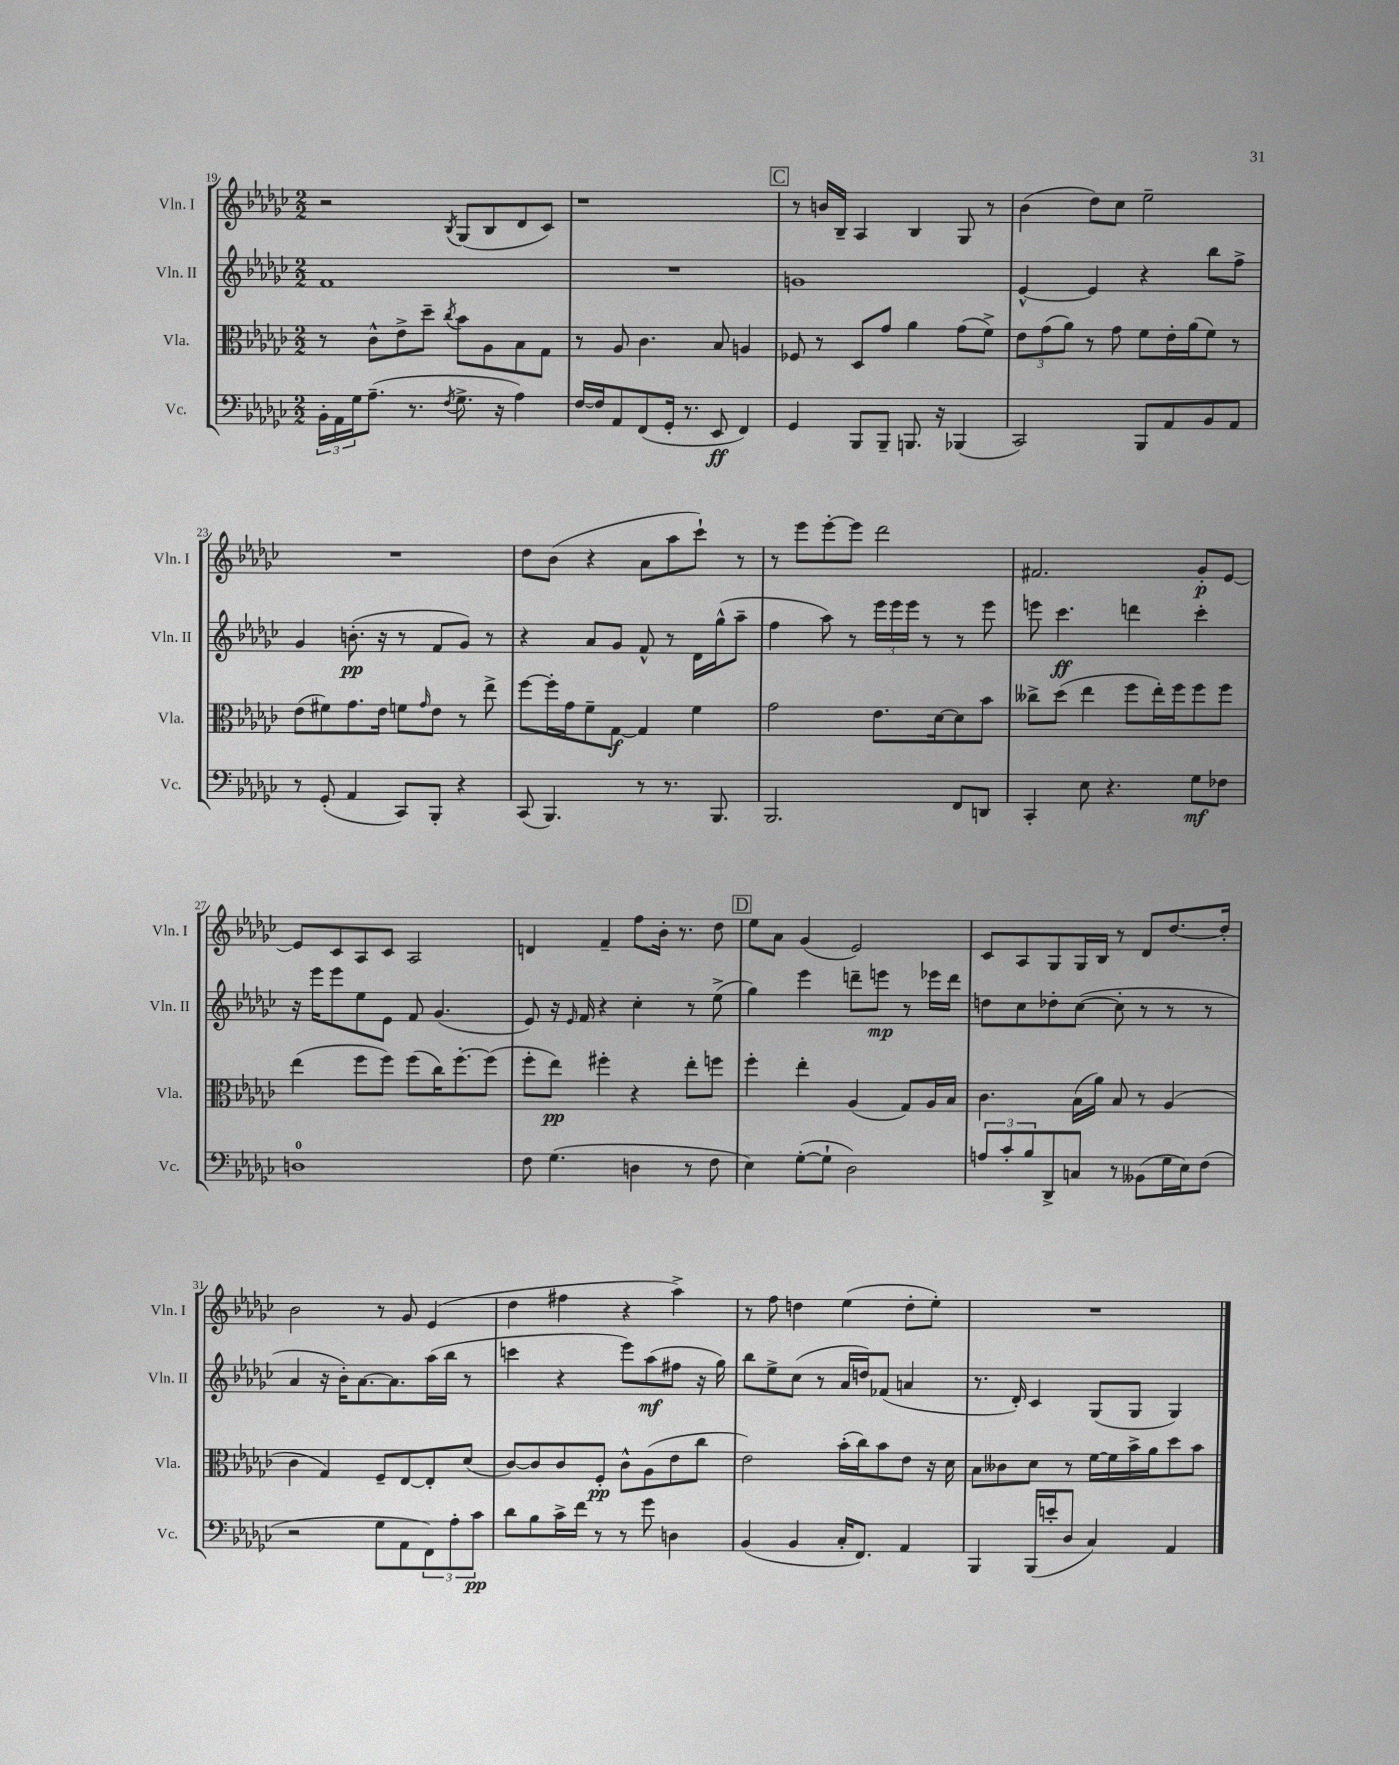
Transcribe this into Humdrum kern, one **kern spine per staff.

**kern	**kern	**kern	**kern
*staff4	*staff3	*staff2	*staff1
*clefF4	*clefC3	*clefG2	*clefG2
*k[b-e-a-d-g-c-]	*k[b-e-a-d-g-c-]	*k[b-e-a-d-g-c-]	*k[b-e-a-d-g-c-]
*M2/2	*M2/2	*M2/2	*M2/2
24BB-'	8r	1f	2r
24AA-	.	.	.
24G-	.	.	.
(8.A-~	8c-^^	.	.
.	8e-^	.	.
8.r	.	.	.
.	8dd-~	.	.
8qF	8qcc-	.	8qB-
8.G-^	8b-	.	(8G-
.	8A-	.	8B-
16r	.	.	.
4A-)	8B-	.	8d-
.	8G-	.	8c-)
=	=	=	=
[16F	8r	1r	1r
16F]	.	.	.
8AA-	8A-	.	.
(8FF	4.c-	.	.
16GG-'	.	.	.
8.r	.	.	.
8EE-	8B-	.	.
4FF)	4A	.	.
=	=	=	=
4GG-	8F-	1g	8r
.	8r	.	16b
.	.	.	16B-~
8BBB-	8D-	.	4A-
8BBB-~	8g-	.	.
8.BBB	4a-	.	4B-
16r	.	.	.
(4BBB-	(8g-	.	8G-
.	8f^)	.	8r
=	=	=	=
2CC-)	12e-	[4e-^^	(4b-
.	(12g-	.	.
.	12a-)	.	.
.	8r	4e-]	8dd-)
.	8g-	.	8cc-
8BBB-	8f	4r	2ee-~
8AA-	16e-'	.	.
.	(16a-	.	.
8BB-	8f)	8bb-	.
8AA-	8r	8ff^	.
=	=	=	=
8r	(8e-	4g-	1r
(8GG-'	8f#)	.	.
4AA-	8.g-	(8.b'	.
.	16e-	16r	.
8CC-)	8f	8r	.
.	16qqg-	.	.
8BBB-'	8e-	8f	.
4r	8r	8g-)	.
.	8ee-^	8r	.
=	=	=	=
(8CC-	[8ff	4r	8dd-
4.BBB-)	16ff']	.	(8b-
.	16g-	.	.
.	8f~	8a-	4r
.	[8G-	8g-	.
8r	4G-]	8f^^	8a-
8.r	.	8r	8aa-
.	4f	16d-	8ccc-`)
8.BBB-	.	(16gg-^^	.
.	.	8aa-~	8r
=	=	=	=
2.BBB-	2g-	4ff	8r
.	.	.	8eee-
.	.	8aa-)	[8eee-'
.	.	8r	8eee-]
.	8.e-	24eee-	2ddd-
.	.	24eee-	.
.	.	24eee-	.
.	.	8r	.
.	[16d-	.	.
8FF	8d-]	8r	.
8DD	8b-	8eee-	.
=	=	=	=
4CC-'	8cc--^	8eee	2.f#
.	(8dd-	4.ccc-	.
8E-	4ee-	.	.
4.r	.	.	.
.	8ff	4ddd	.
.	16ee-')	.	.
.	16ff	.	.
8G-	8ff	4ccc-'	8g-'
8F-	8ff	.	[8e-
=	=	=	=
1D	(4ee-	16r	8e-]
.	.	16eee-	.
.	.	8eee-	8c-
.	8ff	8ee-	8A-
.	8ff)	8e-	8c-
.	(8ff	8f	2A-
.	16cc-)	(4.g-	.
.	[8.ff'	.	.
.	(8ff]	.	.
=	=	=	=
8F	8ff'	8e-)	4d
(4.G-	8ee-)	16r	.
.	.	16qqe-	.
.	.	16f	.
.	4ff#'	4r	4f~
4D	4r	4cc-'	8ff
.	.	.	16b-'
.	.	.	8.r
8r	8ee-'	8r	.
8F	8ff	(8ee-^	8dd-
=	=	=	=
4E-)	4ff'	4gg-)	8ee-
.	.	.	8a-
([8G-'	4ee-'	4eee-	(4g-
8G-`]	.	.	.
2D-)	(4A-	8ddd~	2e-)
.	.	8eee	.
.	8G-)	8r	.
.	16A-	16eee-	.
.	16B-	16ddd	.
=	=	=	=
12A	4.c-	8dd	8c-
12c-'	.	.	.
.	.	8cc-	8A-
12B-	.	.	.
8DD-^	.	8dd-'	8G-
8C	(16B-	([8cc-	16G-
.	16a-)	.	16B-
8r	8B-	8cc-']	8r
(8BB--	8r	8r	8d-
16G-	(4A-	8r	[8.dd-
16E-)	.	.	.
(8F	.	8r	.
.	.	.	16dd-']
=	=	=	=
2r	4c-	4a-	2b-
.	4G-)	16r	.
.	.	16b-')	.
.	.	[8.a-	.
8G-	8F~	.	8r
.	.	8.a-]	.
8AA-	[8E-	.	8g-
12FF)	8E-']	(16aa-	(4e-
.	.	16bb-	.
12A-'	.	.	.
.	(8d-	8r	.
12c-	.	.	.
=	=	=	=
8d-	[8c-)	4ccc	4dd-
8B-	8c-]	.	.
16c-^	8c-	4r	4ff#
16f	.	.	.
8r	8F'	.	.
8r	8c-^^	8eee-)	4r
8g-	(8A-	(8aa-	.
4D	8e-	8ff#	4aa-^)
.	8cc-	16r	.
.	.	16gg-)	.
=	=	=	=
(4BB-	2e-)	8bb-	8r
.	.	8ee-^	8ff
4BB-	.	(8cc-	4dd
.	.	8r	.
16C-'	(16b-'	16a-	(4ee-
8.FF)	16cc-)	16dd)	.
.	8b-	(8f-	.
4AA-	8e-	4a	8dd'
.	16r	.	8ee-')
.	16d-	.	.
=	=	=	=
4BBB-	8B-	8.r	1r
.	8c--	.	.
.	.	16d-')	.
(16BBB-	8d-	4c-	.
16e'	.	.	.
8D-	8r	.	.
4C-)	[16f	(8G-	.
.	16f]	.	.
.	16b-^	8G-	.
.	16a-	.	.
4AA-	8dd-	4G-)	.
.	8b-	.	.
==	==	==	==
*-	*-	*-	*-
